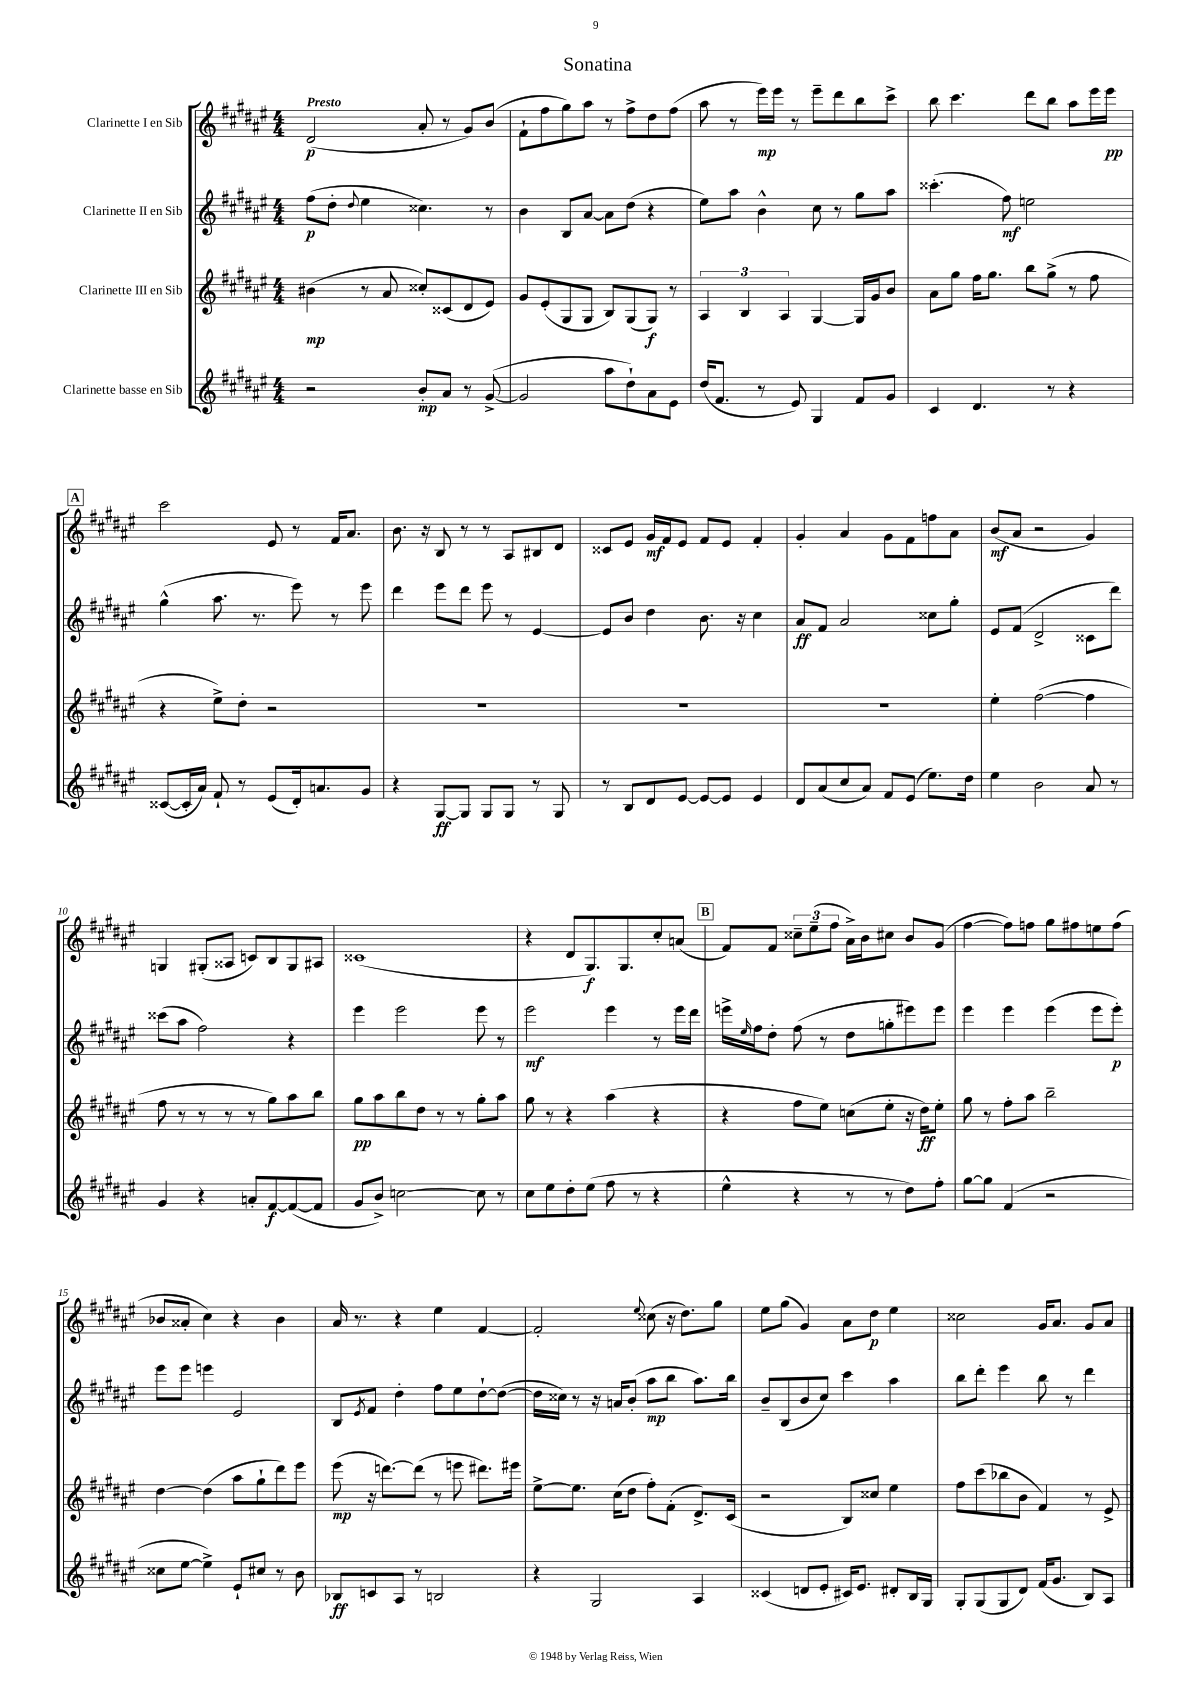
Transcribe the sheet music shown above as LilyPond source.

\header { title = "Sonatina" }
<<
\new StaffGroup <<
\new Staff = "s0" \with { instrumentName = "Clarinette I en Sib" } {
    \clef treble \key fis \major \numericTimeSignature \time 4/4 \tempo "Presto"
    dis'2\p( ais'8-. r8 gis'8) b'8( |
    fis'8-! fis''8 gis''8) ais''8 r8 fis''8-> dis''8 fis''8( |
    ais''8 r8 eis'''16\mp) eis'''16 r8 eis'''8-- dis'''8 b''8 cis'''8-> |
    b''8 cis'''4. dis'''8 b''8 ais''8 eis'''16 eis'''16\pp |
    \mark \markup { \box "A" } cis'''2 eis'8 r8 fis'16 ais'8. |
    b'8. r16 b8 r8 r8 ais8 bis8 dis'8 |
    cisis'8 eis'8 gis'16\mf fis'16 eis'8 fis'8 eis'8 fis'4-. |
    gis'4-. ais'4 gis'8 fis'8 f''8 ais'8 |
    b'8\mf( ais'8 r2 gis'4) |
    g4 gis8-.( aisis8 c'8) b8 gis8 ais8 |
    cisis'1( |
    r4 dis'8 gis8.\f) gis8. cis''8-. a'8( |
    \mark \markup { \box "B" } fis'8) fis'8 \tuplet 3/2 { cisis''8-- eis''8--( fis''8 } ais'16->) b'16 cis''8 b'8 gis'8( |
    fis''4~ fis''8) f''8 gis''8 fis''8 e''8 fis''8( |
    bes'8 aisis'8-. cis''4) r4 bes'4 |
    ais'16 r8. r4 eis''4 fis'4~ |
    fis'2-. \appoggiatura { eis''8 } cisis''8( r16 dis''8.) gis''8 |
    eis''8 gis''8( gis'4) ais'8 dis''8\p eis''4 |
    cisis''2 gis'16 ais'8. gis'8 ais'8 \bar "|." |
}
\new Staff = "s1" \with { instrumentName = "Clarinette II en Sib" } {
    \clef treble \key fis \major \numericTimeSignature \time 4/4
    fis''8\p( dis''8-. \appoggiatura { dis''8 } eis''4 cisis''4.) r8 |
    b'4 b8 ais'8~ ais'8 dis''8( r4 |
    eis''8) ais''8 b'4-^ cis''8 r8 gis''8 ais''8 |
    cisis'''4.-.( fis''8\mf) e''2 |
    \mark \markup { \box "A" } gis''4-^( ais''8. r8. eis'''8) r8 eis'''8 |
    dis'''4 eis'''8 dis'''8 eis'''8 r8 eis'4~ |
    eis'8 b'8 dis''4 b'8. r16 cis''4 |
    ais'8\ff fis'8 ais'2 cisis''8 gis''8-. |
    eis'8 fis'8( dis'2-> cisis'8 dis'''8) |
    cisis'''8( ais''8 fis''2) r4 |
    eis'''4 eis'''2 eis'''8 r8 |
    eis'''2\mf eis'''4 r8 eis'''16 dis'''16 |
    \mark \markup { \box "B" } e'''16-> \grace { eis''16 } fis''16 dis''8-. fis''8( r8 dis''8 g''8-. eis'''8) eis'''8 |
    eis'''4 eis'''4 eis'''4( eis'''8 eis'''8-.\p) |
    eis'''8 eis'''8 e'''4 eis'2 |
    b8 \acciaccatura { eis'8 } fis'8 dis''4-. fis''8 eis''8 dis''8~-! dis''8~( |
    dis''16 cisis''16) r8 r16 a'16 b'8-.( ais''8\mp b''8 ais''8.) b''16 |
    b'8-- b8( b'8 cis''8) cis'''4 ais''4 |
    b''8 dis'''8-. eis'''4 b''8 r8 dis'''4 \bar "|." |
}
\new Staff = "s2" \with { instrumentName = "Clarinette III en Sib" } {
    \clef treble \key fis \major \numericTimeSignature \time 4/4
    bis'4\mp( r8 ais'8 cisis''8-.) cisis'8( dis'8 eis'8) |
    gis'8 eis'8-.( gis8 gis8 b8) gis8( gis8\f) r8 |
    \tuplet 3/2 { ais4 b4 ais4 } gis4~ gis16 gis'16 b'8 |
    ais'8 gis''8 fis''16 gis''8. b''8 gis''8->( r8 fis''8 |
    \mark \markup { \box "A" } r4 eis''8->) dis''8-. r2 |
    R1 |
    R1 |
    R1 |
    eis''4-. fis''2~( fis''4 |
    fis''8 r8 r8 r8 r8 gis''8) ais''8 b''8 |
    gis''8\pp ais''8 b''8 dis''8 r8 r8 gis''8-. ais''8 |
    gis''8 r8 r4 ais''4( r4 |
    \mark \markup { \box "B" } r4 fis''8 eis''8) c''8( eis''8-. r16 dis''16\ff) eis''8-. |
    gis''8 r8 fis''8-. ais''8 b''2-- |
    dis''4~ dis''4( ais''8 gis''8-! dis'''8) eis'''8 |
    eis'''8\mp( r16 d'''8.~) d'''8( r8 e'''8 dis'''8.) eis'''16 |
    eis''8~-> eis''8. cis''16( dis''8 fis''8-.) fis'8-.( dis'8.->) cis'16( |
    r2 b8) cisis''8 eis''4 |
    fis''8 cis'''8( bes''8 b'8 fis'4) r8 eis'8-> \bar "|." |
}
\new Staff = "s3" \with { instrumentName = "Clarinette basse en Sib" } {
    \clef treble \key fis \major \numericTimeSignature \time 4/4
    r2 b'8-.\mp ais'8 r8 gis'8~->( |
    gis'2 ais''8 dis''8-!) ais'8 eis'8 |
    dis''16( fis'8. r8 eis'8) gis4 fis'8 gis'8 |
    cis'4 dis'4. r8 r4 |
    \mark \markup { \box "A" } cisis'8~( cisis'16-. ais'16) fis'8-! r8 eis'8( dis'16-.) a'8. gis'8 |
    r4 gis8~\ff gis8 gis8 gis8 r8 gis8 |
    r8 b8 dis'8 eis'8~ eis'8~ eis'8 eis'4 |
    dis'8 ais'8( cis''8 ais'8) fis'8 eis'8( eis''8.) dis''16 |
    eis''4 b'2 ais'8 r8 |
    gis'4 r4 a'8-. fis'8~\f fis'8~( fis'8 |
    gis'8 b'8->) c''2~ c''8 r8 |
    cis''8 eis''8 dis''8-. eis''8( fis''8 r8 r4 |
    \mark \markup { \box "B" } eis''4-^ r4 r8 r8 dis''8) fis''8-. |
    gis''8~ gis''8 fis'4( r2 |
    cisis''8 eis''8~ eis''4->) eis'8-! cis''8 r8 b'8 |
    bes8\ff c'8 ais8 r8 b2 |
    r4 gis2 ais4 |
    cisis'4( d'8 eis'8-. cis'16) eis'8. dis'8-. b16 gis16 |
    gis8-. gis8( gis8 dis'8) fis'16( gis'8. b8) ais8 \bar "|." |
}
>>
>>
